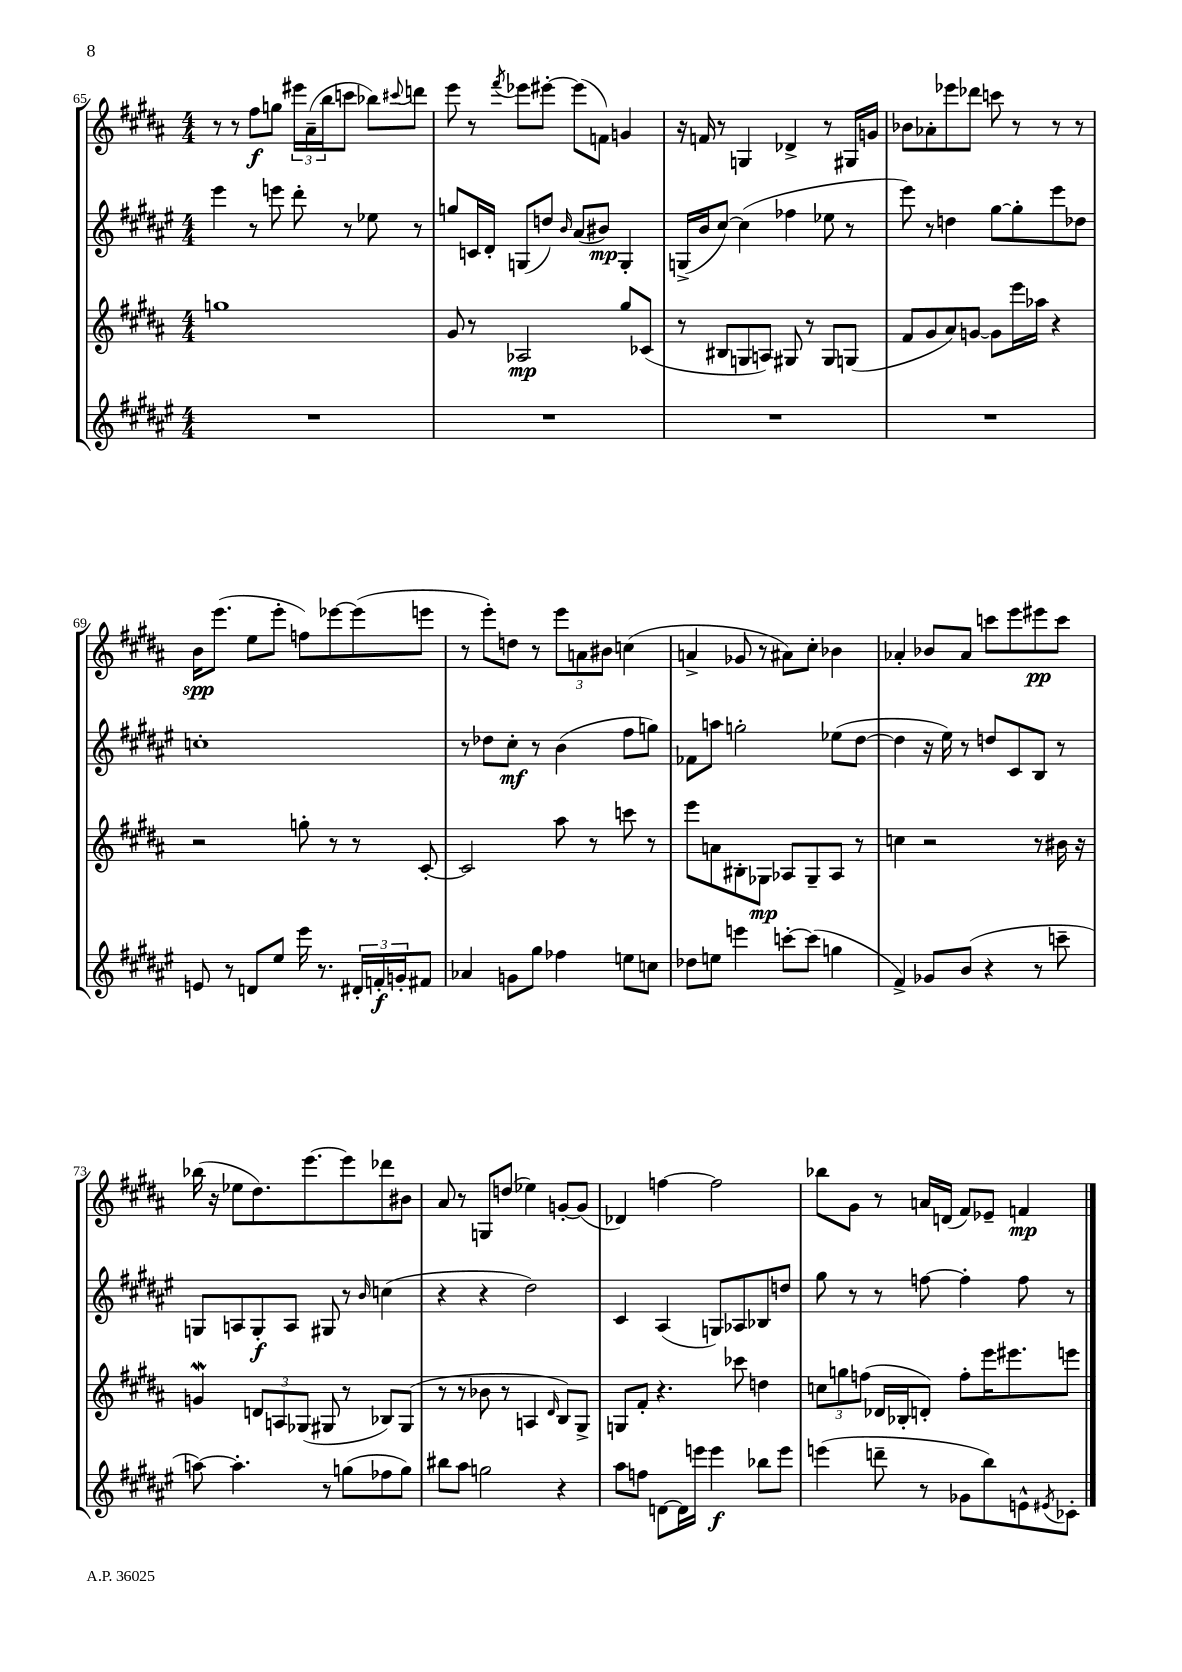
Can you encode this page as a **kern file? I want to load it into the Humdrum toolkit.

**kern	**kern	**kern	**kern
*staff4	*staff3	*staff2	*staff1
*clefG2	*clefG2	*clefG2	*clefG2
*k[f#c#g#d#a#e#]	*k[f#c#g#d#a#]	*k[f#c#g#d#a#e#]	*k[f#c#g#d#a#]
*M4/4	*M4/4	*M4/4	*M4/4
1r	1gg	4eee#\	8r
.	.	.	8r
.	.	8r	8ff#\L
.	.	8eee\	8gg\J
.	.	8ddd#'\	24eee#\LL
.	.	.	(24a#~\
.	.	.	24bb\J
.	.	8r	8ccc\J
.	.	8ee-\	8bb-\L)
.	.	.	8qqccc#/
.	.	8r	8ddd\J
=	=	=	=
1r	8g#/	8gg/L	8eee\
.	8r	16c/L	8r
.	.	16d#'/JJ	.
.	.	.	8qfff#/
.	2A-/	(8G/L	8eee-\L
.	.	8dd/J)	[8eee#'\J
.	.	16qqb/	.
.	.	(8a#/L	(8eee#\]L
.	.	8b#/J)	8f\J)
.	8gg#/L	4G'/	4g/
.	(8c-/J	.	.
=	=	=	=
1r	8r	(16G^/LL	16r
.	.	16b/J	16f/
.	8B#/L	[8cc#/J)	8r
.	8G/	(4cc#\]	4G/
.	8A/J)	.	.
.	8G#/	4ff-\	4d-^/
.	8r	.	.
.	8G#/L	8ee-\	8r
.	(8G/J	8r	16G#/LL
.	.	.	16g/JJ
=	=	=	=
1r	8f#/L	8eee#\)	8b-\L
.	8g#/	8r	8a-'\
.	8a#/)	4dd\	8eee-\
.	[8g/J	.	8ddd-\J
.	8g\]L	[8gg#\L	8ccc\
.	16eee\L	8gg#'\]	8r
.	16aa-\JJ	.	.
.	4r	8eee#\	8r
.	.	8dd-\J	8r
=	=	=	=
8e/	2r	1cc'	16b\LK
.	.	.	(8.eee\J
8r	.	.	.
8d/L	.	.	8ee\L
8ee#/J	.	.	8eee'\J
16eee#\	8gg'\	.	8ff\L)
8.r	.	.	.
.	8r	.	[8eee-\
24d#'/LL	8r	.	(8eee-\]
24f'/	.	.	.
24g'/J	.	.	.
8f#/J	[8c#'/	.	8eee\J
=	=	=	=
4a-/	2c#/]	8r	8r
.	.	8dd-\L	8eee'\L)
8g\L	.	8cc#'\J	8dd\J
8gg#\J	.	8r	8r
4ff-\	8aa#\	(4b\	12eee\L
.	.	.	12a\
.	8r	.	.
.	.	.	12b#\J
8ee\L	8ccc\	8ff#\L	(4cc\
8cc\J	8r	8gg\J)	.
=	=	=	=
8dd-\L	8eee\L	8f-\L	4a^/
8ee\J	8a\	8aa\J	.
4eee\	8B#'\	2gg'\	8g-/
.	8G-\J	.	8r
[8ccc'\L	8A-/L	.	8a#\L)
(8ccc\]J	8G-~/	.	8cc#'\J
4gg\	8A-/J	(8ee-\L	4b-\
.	8r	[8dd#\J	.
=	=	=	=
4f#^/)	4cc\	4dd#\]	4a-'/
8g-/L	2r	16r	8b-/L
.	.	16ee#\)	.
(8b/J	.	8r	8a-/J
4r	.	8dd/L	8ccc\L
.	.	8c#/	8eee\
8r	8r	8B/J	8eee#\
8ccc~\	16b#\	8r	8ccc\J
.	16r	.	.
=	=	=	=
[8aa\)	4g/	8G/L	(16bb-\
.	.	.	16r
4.aa'\]	.	8A/	8ee-\L
.	12d/L	8G'/	8.dd#\)
.	12A/	.	.
.	.	8A/J	.
.	(12G-/J	.	.
.	.	.	[8.eee\
8r	8G#/	8G#/	.
(8gg\L	8r	8r	8eee\]
.	.	16qqb/	.
8ff-\	8B-/L)	(4cc\	8ddd-\
8gg\J)	(8G#/J	.	8b#\J
=	=	=	=
8bb#\L	8r	4r	8a#/
8aa#\J	8r	.	8r
2gg\	8b-\	4r	8G/L
.	8r	.	(8dd/J
.	4A/	2dd#\)	4ee-\)
.	16qqd#/	.	.
4r	8B/L)	.	[8g'/L
.	8G#^/J	.	(8g/]J
=	=	=	=
8aa#\L	8G/L	4c#/	4d-/)
8ff\J	8f#'/J	.	.
[8d\L	4.r	(4A#/	[4ff\
16d\]L	.	.	.
16eee\JJ	.	.	.
4eee\	.	8G/L)	2ff\]
.	8ccc-\	8A-/	.
8bb-\L	4dd\	8B-/	.
8eee\J	.	8dd/J	.
=	=	=	=
(4eee\	12cc\L	8gg#\	8bb-\L
.	12gg\	.	.
.	.	8r	8g#\J
.	(12ff\J	.	.
8ddd~\	16d-/LL	8r	8r
.	16B-'/J	.	.
8r	8d'/J)	[8ff\	16a/LL
.	.	.	(16d/JJ
8g-\L	8ff'\L	4ff'\]	8f#/L)
8bb\)	16eee\K	.	8e-~/J
.	8.eee#\	.	.
8e^^\	.	8ff\	4f/
8qe#/	.	.	.
8c-'\J	8eee\J	8r	.
==	==	==	==
*-	*-	*-	*-
